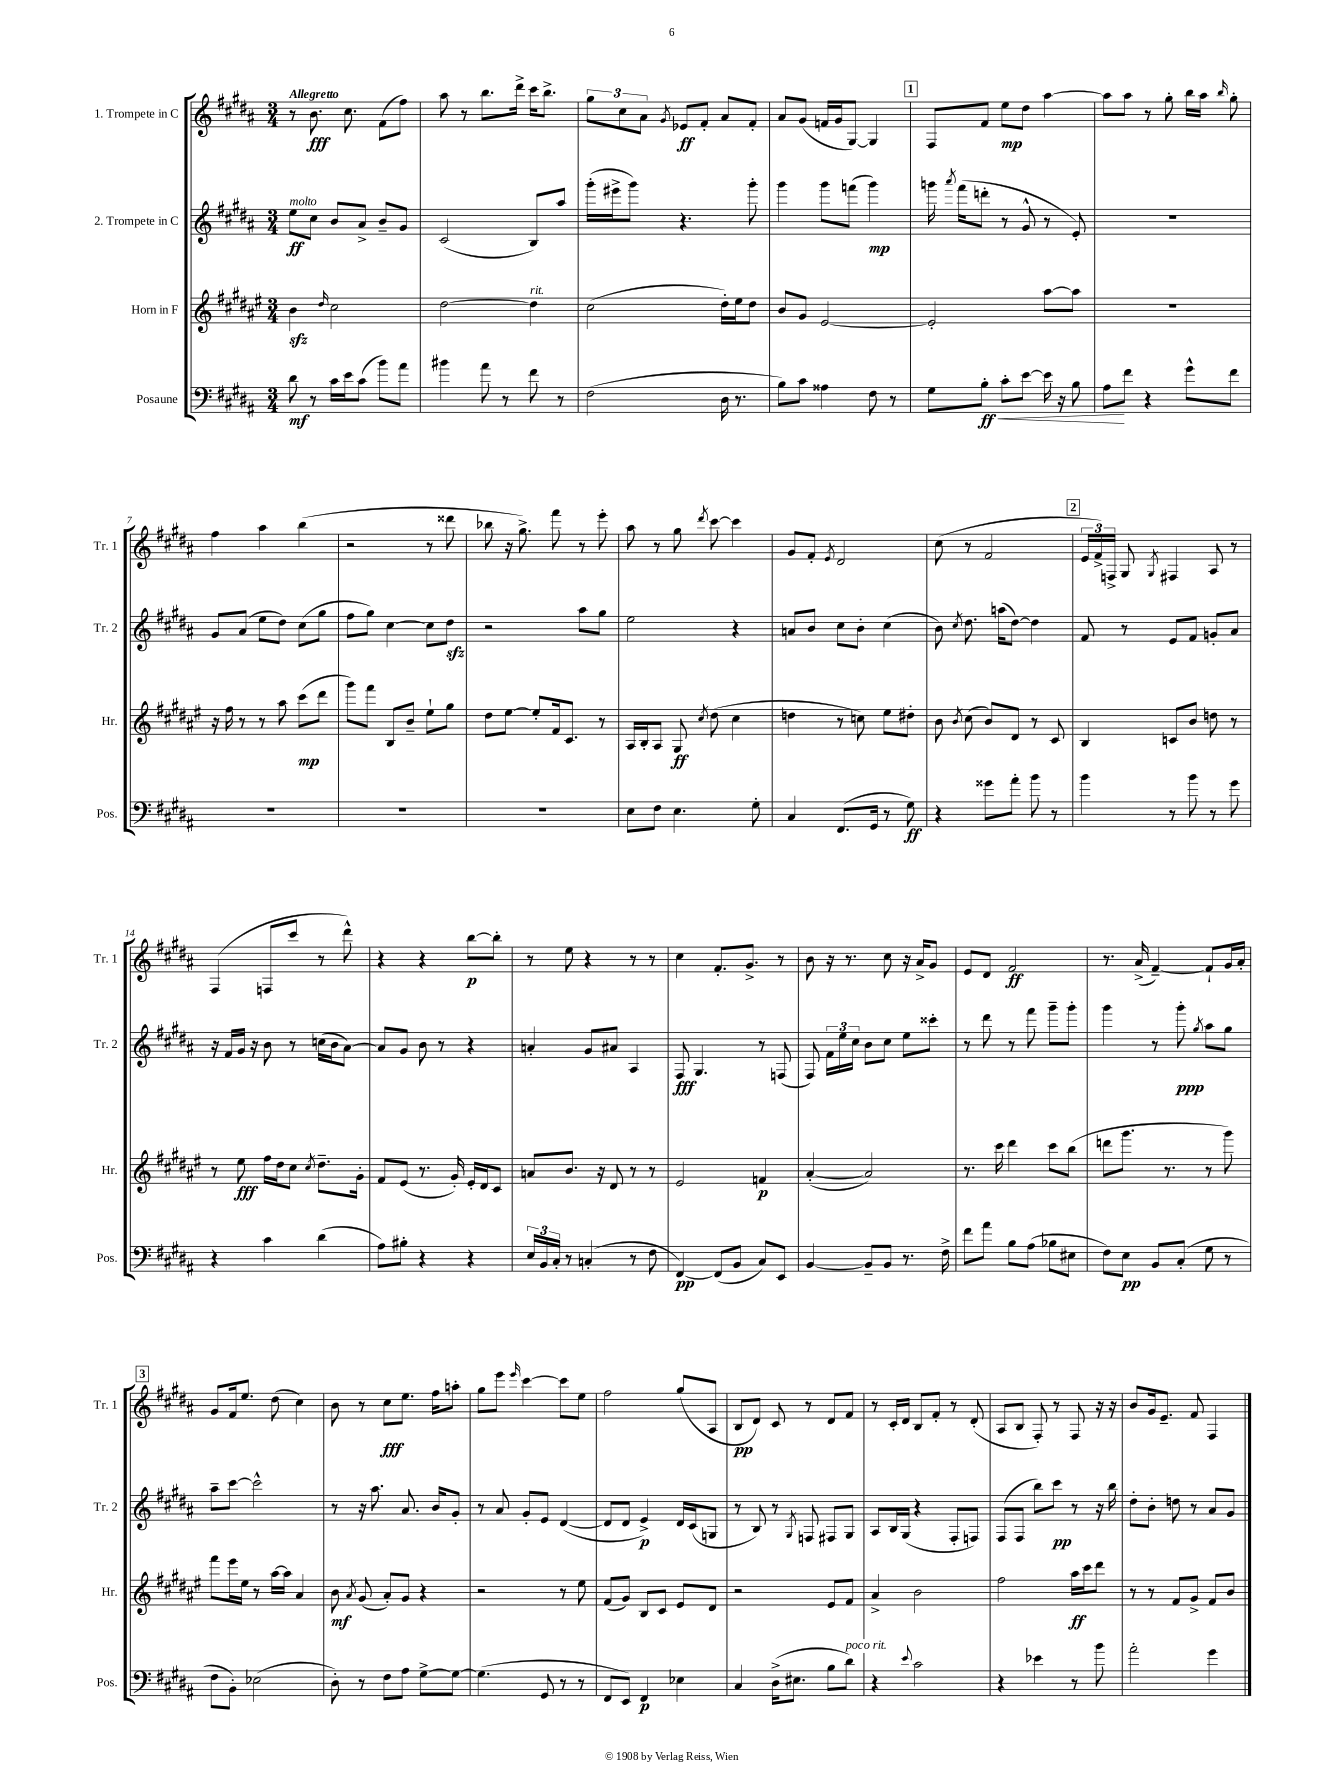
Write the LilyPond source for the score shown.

<<
\new StaffGroup <<
\new Staff = "s0" \with { instrumentName = "1. Trompete in C" shortInstrumentName = "Tr. 1" } {
    \clef treble \key b \major \numericTimeSignature \time 3/4 \tempo "Allegretto"
    \autoBeamOff r8 b'8.\fff cis''8. fis'8[( fis''8]) |
    ais''8 r8 b''8.[ dis'''16]-> cis'''16[ b''8.]-> |
    \tuplet 3/2 { gis''8[ cis''8 ais'8] } \acciaccatura { gis'8 } ees'8[\ff fis'8]-. ais'8[ fis'8]-. |
    ais'8[ gis'8]( f'16[ gis'16 gis8]~) gis4 |
    \mark \markup { \box "1" } fis8[ fis'8] e''8[\mp dis''8] ais''4~ |
    ais''8[ ais''8] r8 gis''8-. b''16[ ais''16] \grace { b''16 } gis''8-. |
    fis''4 ais''4 b''4( |
    r2 r8 disis'''8 |
    bes''8 r16 gis''8.->) fis'''8 r8 e'''8-. |
    ais''8 r8 gis''8 \acciaccatura { dis'''8 } cis'''8~ cis'''4 |
    gis'8[ fis'8]-. \acciaccatura { e'8 } dis'2 |
    cis''8( r8 fis'2 |
    \mark \markup { \box "2" } \tuplet 3/2 { e'16[ fis'16->) f16]-> } gis8 \acciaccatura { gis8 } fis4 ais8 r8 |
    fis4( f8[ cis'''8] r8 dis'''8-^) |
    r4 r4 b''8[~\p b''8]-. |
    r8 e''8 r4 r8 r8 |
    cis''4 fis'8.[-. gis'8.]-> r8 |
    b'8 r16 r8. cis''8 r16 ais'16[-> gis'8] |
    e'8[ dis'8] fis'2\ff |
    r8. ais'16->( fis'4~--) fis'8[-! gis'16 ais'16]-. |
    \mark \markup { \box "3" } gis'8[ fis'16 e''8.] dis''8( cis''4) |
    b'8 r8 cis''8[\fff e''8.] fis''16[ a''8]-. |
    gis''8[ e'''8] \grace { e'''16 } cis'''4~ cis'''8[ e''8] |
    fis''2 gis''8[( ais8] |
    b8[\pp dis'8]) cis'8 r8 dis'8[ fis'8] |
    r8 cis'16[-. dis'16] b8[ fis'8]-. r8 dis'8-.( |
    ais8[ b8] fis8-.) r8 fis8 r16 r16 |
    b'8[ gis'16 e'8.]-- fis'8 fis4 \bar "|." |
}
\new Staff = "s1" \with { instrumentName = "2. Trompete in C" shortInstrumentName = "Tr. 2" } {
    \clef treble \key b \major \numericTimeSignature \time 3/4
    \autoBeamOff e''8[\ff^\markup { \italic "molto" } cis''8] b'8[ ais'8]-> b'8[-- gis'8] |
    cis'2( b8[) ais''8] |
    gis'''16[-.( eis'''16-> gis'''8]) r4. gis'''8-. |
    gis'''4 gis'''8[ f'''8]( gis'''4\mp) |
    \mark \markup { \box "1" } g'''16 \acciaccatura { ais'''8 } fis'''16[( d'''8]-. r8 gis'8-^ r8 e'8-.) |
    R2. |
    gis'8[ ais'8]( e''8[ dis''8]) cis''8[( gis''8] |
    fis''8[ gis''8]) cis''4~ cis''8[ dis''8]\sfz |
    r2 ais''8[ gis''8] |
    e''2 r4 |
    a'8[ b'8] cis''8[ b'8]-. cis''4( |
    b'8) \acciaccatura { cis''8 } dis''8. a''16[( dis''8]~) dis''4 |
    \mark \markup { \box "2" } fis'8 r8 e'8[ fis'8] g'8[-. ais'8] |
    r16 fis'16[ gis'16] r16 b'8 r8 c''16[( b'16 ais'8]~) |
    ais'8[ gis'8] b'8 r8 r4 |
    a'4-. gis'8[ ais'8] ais4 |
    fis8\fff gis4. r8 f8( |
    fis8) \tuplet 3/2 { fis'16[ e''16 cis''16] } b'8[ cis''8] e''8[ cisis'''8]-. |
    r8 dis'''8 r8 fis'''8 gis'''8[-- gis'''8]-. |
    gis'''4 r8 gis'''8-.\ppp \acciaccatura { gis''8 } ais''8[ gis''8] |
    \mark \markup { \box "3" } ais''8[-- cis'''8]~ cis'''2-^ |
    r8 r16 ais''8. ais'8. b'16[ gis'8]-. |
    r8 ais'8 gis'8[-. e'8] dis'4~( |
    dis'8[ dis'8] e'4->\p) dis'16[ cis'16( g8] |
    r8 b8) r8 \acciaccatura { gis8 } f8 fis8[ gis8] |
    ais8[ b16 gis16]( r4 fis8[-. f8]) |
    fis8[( fis8] b''8[) cis'''8]\pp r8 r16 b''16 |
    dis''8[-. b'8]-. d''8 r8 ais'8[ gis'8] \bar "|." |
}
\new Staff = "s2" \with { instrumentName = "Horn in F" shortInstrumentName = "Hr." } {
    \clef treble \key fis \major \numericTimeSignature \time 3/4
    \autoBeamOff b'4\sfz \grace { dis''16 } cis''2 |
    dis''2~ dis''4^\markup { \italic "rit." } |
    cis''2( dis''16[-.) eis''16 dis''8] |
    b'8[ gis'8] eis'2~ |
    \mark \markup { \box "1" } eis'2-. ais''8[~ ais''8] |
    R2. |
    r16 fis''16 r8 r8 ais''8 cis'''8[\mp( dis'''8] |
    gis'''8[) fis'''8] b8[ b'8]-- eis''8[-! gis''8] |
    dis''8[ eis''8]~ eis''8[-. fis'16 cis'8.] r8 |
    ais16[ b16-. ais8] gis8\ff \acciaccatura { cis''8 } dis''8( cis''4 |
    d''4 r8 c''8) eis''8[ dis''8]-. |
    b'8 \acciaccatura { b'8 } cis''8( b'8[) dis'8] r8 cis'8 |
    \mark \markup { \box "2" } b4 c'8[ b'8] d''8 r8 |
    r8 eis''8\fff fis''16[ dis''16 cis''8] \acciaccatura { cis''8 } dis''8.[-- gis'16]-. |
    fis'8[ eis'8]( r8. gis'16-.) eis'16[-. dis'16 cis'8] |
    a'8[ b'8.] r16 dis'8 r8 r8 |
    eis'2 f'4\p |
    ais'4~-.( ais'2) |
    r8. cis'''16 dis'''4 cis'''8[ b''8]( |
    d'''8[ gis'''8.] r8. r8 gis'''8) |
    \mark \markup { \box "3" } fis'''8[ eis'''16 eis''16] r8 ais''16[~ ais''16] ais'4 |
    b'8\mf \acciaccatura { ais'8 } gis'8( ais'8[-.) gis'8] r4 |
    r2 r8 eis''8 |
    fis'8[( gis'8]) b8[ cis'8] eis'8[ dis'8] |
    r2 eis'8[ fis'8] |
    ais'4-> b'2 |
    fis''2 ais''16[\ff cis'''16 dis'''8] |
    r8 r8 fis'8[ gis'8]-> fis'8[ b'8] \bar "|." |
}
\new Staff = "s3" \with { instrumentName = "Posaune" shortInstrumentName = "Pos." } {
    \clef bass \key b \major \numericTimeSignature \time 3/4
    \autoBeamOff dis'8\mf r8 cis'16[ e'16 cis'8]( b'8[) ais'8] |
    bis'4 ais'8 r8 fis'8 r8 |
    fis2( dis16 r8. |
    b8[) cis'8] aisis4 fis8 r8 |
    \mark \markup { \box "1" } gis8[ b8]-.\ff\< cis'8[-. e'8]~ e'16 r16 b8 |
    ais8[\! fis'8] r4 gis'8[-^ fis'8] |
    R2. |
    R2. |
    R2. |
    e8[ fis8] e4. gis8-. |
    cis4 fis,8.[( gis,16] r8 gis8\ff) |
    r4 gisis'8[ ais'8]-. b'8 r8 |
    \mark \markup { \box "2" } b'4 r8 b'8 r8 gis'8 |
    r4 cis'4 dis'4( |
    ais8[) bis8]-. r4 r4 |
    \tuplet 3/2 { e16[ b,16 cis16]-. } r8 c4-.( r8 fis8 |
    fis,4~\pp) fis,8[( b,8] cis8[) e,8] |
    b,4~ b,8[-- b,8] r8. fis16-> |
    fis'8[ ais'8] b8[ ais8]( bes8[ eis8] |
    fis8[) e8]\pp b,8[ cis8]-.( gis8 r8 |
    \mark \markup { \box "3" } fis8[ b,8]-.) ees2( |
    dis8-.) r8 fis8[ ais8] gis8[~-> gis8]~ |
    gis4.( gis,8 r8 r8 |
    fis,8[ e,8]) fis,4\p ees4 |
    cis4 dis16[->( eis8.] b8[ dis'8]^\markup { \italic "poco rit." }) |
    r4 \appoggiatura { e'8 } cis'2 |
    r4 ees'4 r8 b'8 |
    ais'2-. gis'4 \bar "|." |
}
>>
>>
